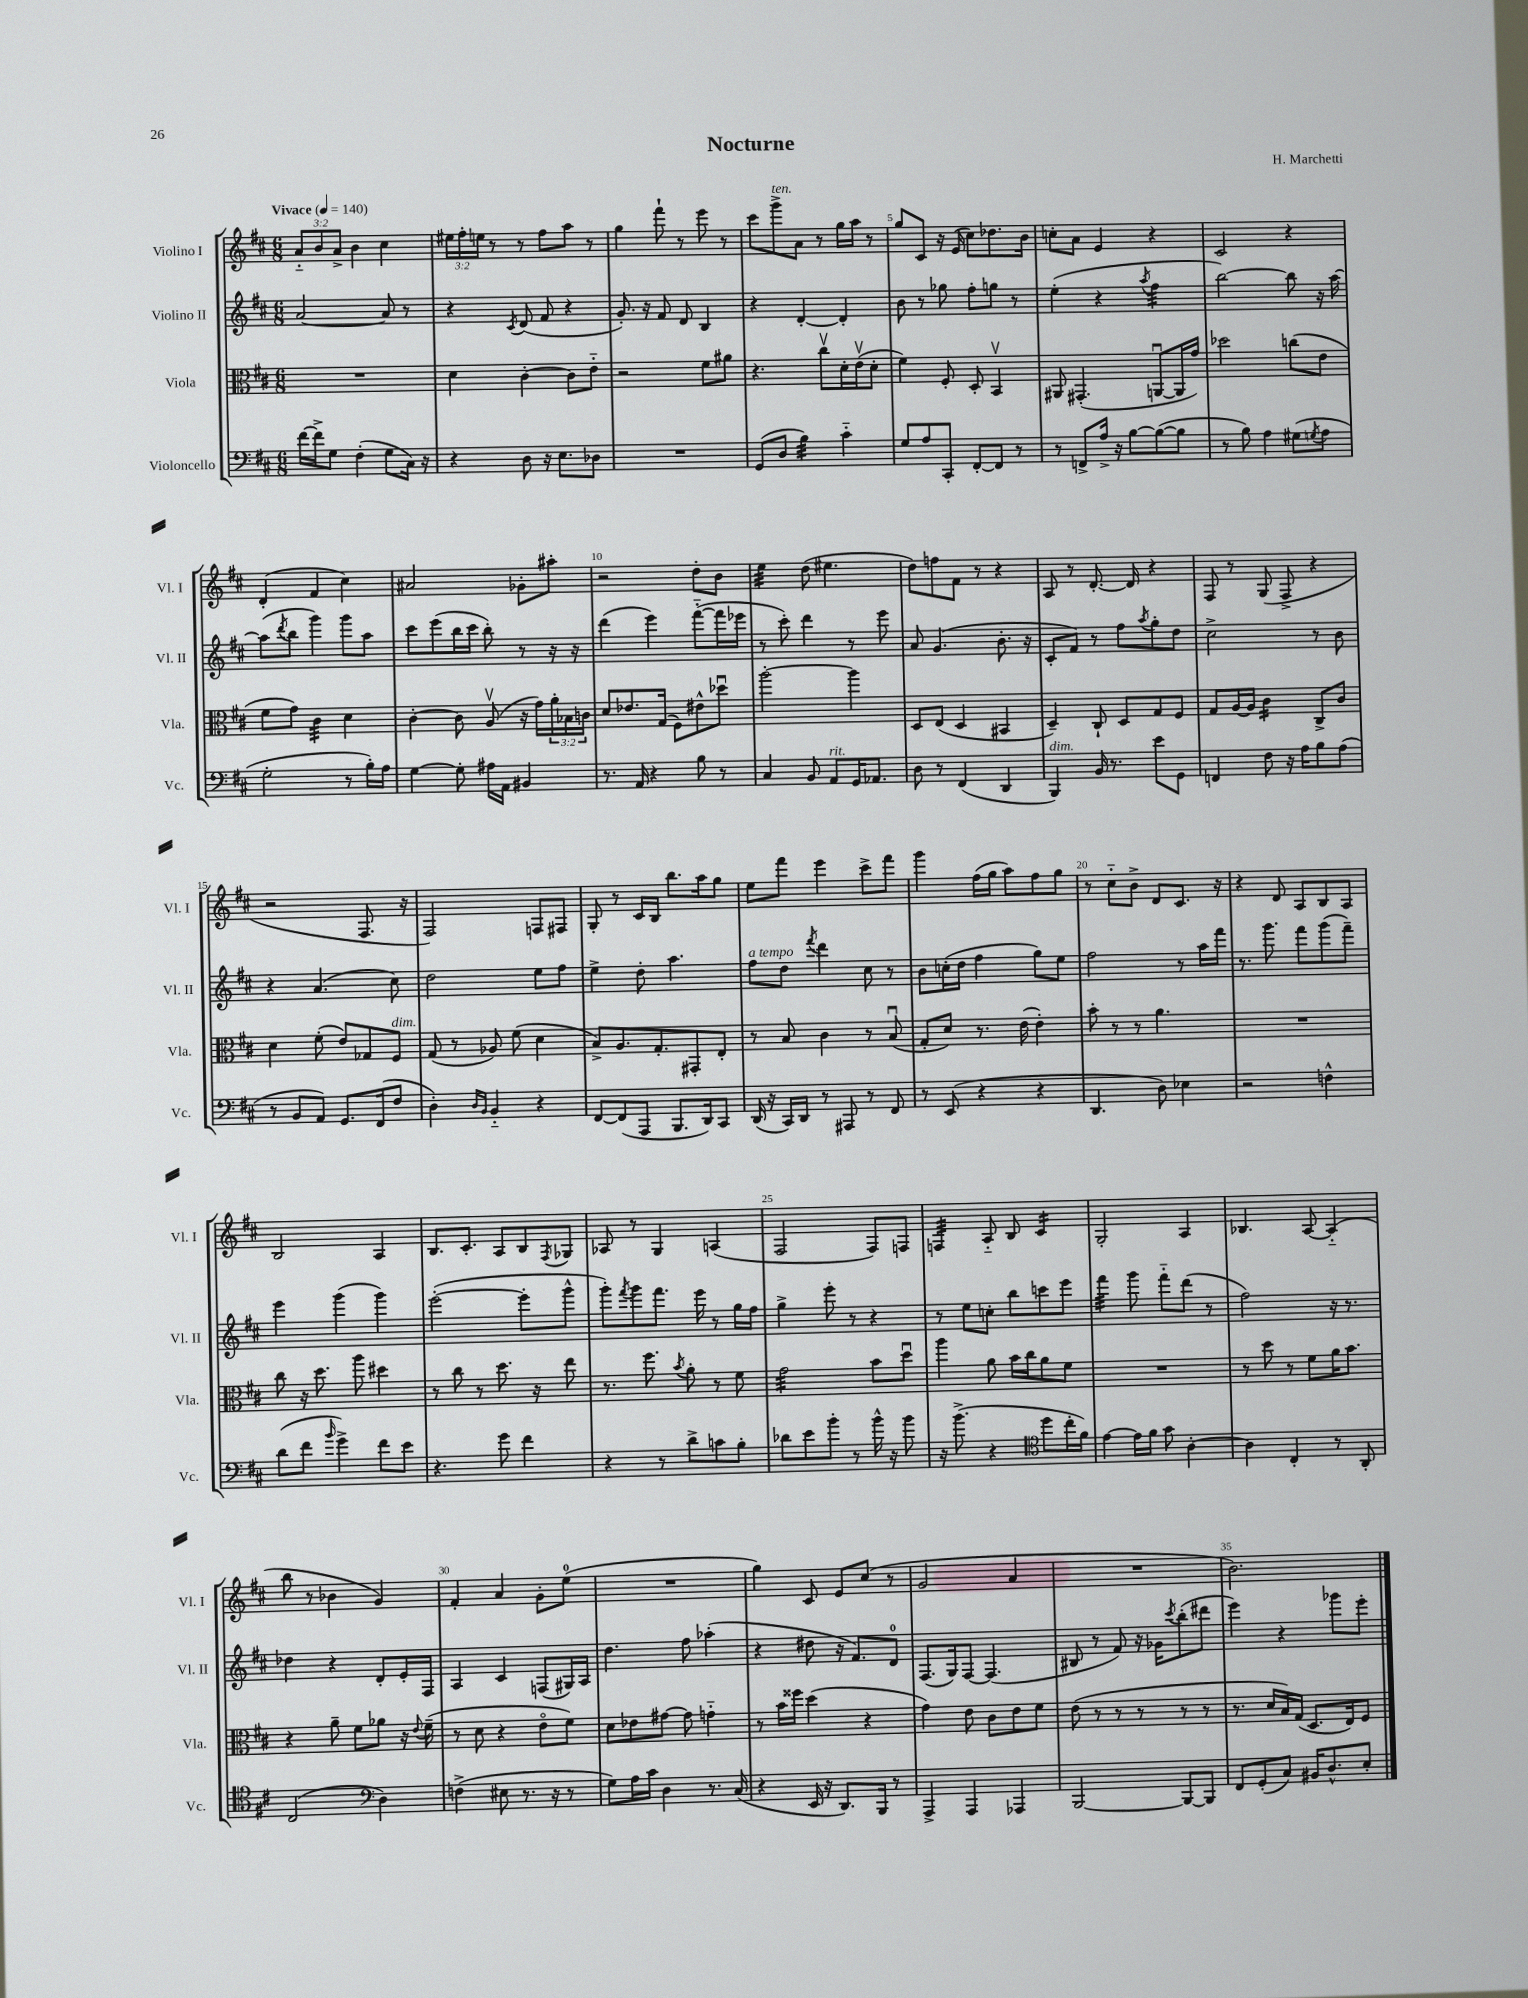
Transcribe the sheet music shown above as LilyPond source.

\header { title = "Nocturne" composer = "H. Marchetti" }
<<
\new StaffGroup <<
\new Staff = "s0" \with { instrumentName = "Violino I" shortInstrumentName = "Vl. I" } {
    \clef treble \key d \major \numericTimeSignature \time 6/8 \override Staff.TupletNumber.text = #tuplet-number::calc-fraction-text \tempo "Vivace" 4 = 140
    \tuplet 3/2 { a'8-_ b'8 a'8-> } b'4 cis''4 |
    \tuplet 3/2 { eis''16 fis''16-. e''16 } r8 r8 fis''8 a''8 r8 |
    g''4 fis'''8-! r8 e'''8 r8 |
    cis'''8 g'''8->^\markup { \italic "ten." } a'8 r8 g''16 a''16 r8 |
    g''8 cis'8 r16 e'16( cis''8) des''8. b'16 |
    c''8-. a'8 e'4 r4 |
    cis'2 r4 |
    d'4-.( fis'4 cis''4) |
    ais'2 ges'8-. ais''8-. |
    r2 d''8-. b'8 |
    e''4:32 d''8( eis''4. |
    d''8) f''8 fis'8 r8 r4 |
    a8 r8 d'8.~-. d'16 r4 |
    fis8 r8 g8( fis8-> r4 |
    r2 fis8. r16 |
    fis2) f8 fis8 |
    g8-. r8 cis'16 b16 b''8. a''16 g''8 |
    e''8 fis'''8 e'''4 cis'''8-> fis'''8 |
    g'''4 fis''16( g''16 a''8) fis''8 g''8 |
    r8 cis''8-_ b'8-> d'8 cis'8. r16 |
    r4 d'8 a8 b8 a8 |
    b2 a4 |
    b8. cis'8.-. a8 b8 \acciaccatura { fis8 } ges8 |
    aes8 r8 g4 a4( |
    fis2 fis8) f8 |
    f4:32 a8-_ b8 cis'4:16 |
    g2-. a4 |
    bes4. a8~ a4-_( |
    b''8 r8 bes'4 g'4) |
    fis'4-. a'4 g'8-. e''8-0( |
    R2. |
    g''4) cis'8 e'8 cis''8( r8 |
    g'2 a'4 |
    R2. |
    b'2.) \bar "|." |
}
\new Staff = "s1" \with { instrumentName = "Violino II" shortInstrumentName = "Vl. II" } {
    \clef treble \key d \major \numericTimeSignature \time 6/8
    a'2~ a'8 r8 |
    r4 \acciaccatura { cis'8 } d'8( fis'8 r4 |
    g'8.-.) r16 fis'8 d'8 b4 |
    r4 d'4~-. d'4-. |
    b'8 r8 ges''8 fis''8-. g''8 r8 |
    e''4-.( r4 \acciaccatura { a''8 } fis''4:32 |
    b''2~) b''8 r16 a''16~ |
    a''8( \acciaccatura { d'''8 } b''8 g'''4) g'''8 a''8 |
    cis'''8 e'''8( b''16 cis'''16 b''8-.) r8 r16 r16 |
    d'''4( e'''4) fis'''8~-_( fis'''16 ees'''16 |
    r8 cis'''8-.) d'''4 r8 e'''8 |
    a'8 g'4.( b'8.-. r16 |
    cis'8-. fis'8) r8 fis''8 \acciaccatura { a''8 } g''8-. d''8 |
    cis''2-> r8 b'8 |
    r4 a'4.( cis''8) |
    d''2 e''8 fis''8 |
    e''4-> d''8-. a''4. |
    fis''8^\markup { \italic "a tempo" } d''8 \acciaccatura { fis'''8 } d'''4 cis''8 r8 |
    b'8 c''16-.( d''16 fis''4 g''8) e''8 |
    fis''2 r8 a''16 fis'''16 |
    r8. g'''8. fis'''8 g'''8( fis'''8--) |
    e'''4 g'''4( g'''4) |
    e'''2~-.( e'''8-. g'''8-^ |
    g'''8-.) \acciaccatura { fis'''8 } g'''8 fis'''8. e'''16 r8 g''16 fis''16 |
    g''4-> e'''8-. r8 r4 |
    r8 e''8 c''8-. b''8 c'''8 e'''8 |
    fis'''4:32 g'''8 fis'''8-_ d'''8( r8 |
    fis''2) r16 r8. |
    des''4 r4 d'8-. e'16-. fis16 |
    a4 cis'4 f8( gis16) a16 |
    d''4. fis''8 aes''4-.( |
    r4 dis''8 r16 fis'8.) d'8-0 |
    fis8.( g16) fis8~ fis4.( |
    bis8 r8 fis'8) r16 ges'16 \acciaccatura { cis'''8 } b''8-.( dis'''8 |
    e'''4) r4 ges'''8 e'''8-. \bar "|." |
}
\new Staff = "s2" \with { instrumentName = "Viola" shortInstrumentName = "Vla." } {
    \clef alto \key d \major \numericTimeSignature \time 6/8 \override Staff.TupletNumber.text = #tuplet-number::calc-fraction-text
    R2. |
    d'4 cis'4~-. cis'8 e'8-_ |
    r2 fis'8 ais'8 |
    r4. cis''8\upbow d'16-. e'16\upbow( d'8-. |
    fis'4) fis8-. d8-. b,4\upbow |
    ais,8 gis,4.-.( a,8~\downbow a,16 g'16) |
    des''2 c''8( e'8 |
    fis'8 g'8) cis'4:32 d'4 |
    cis'4~-. cis'8 a8\upbow( r16 g'16) \tuplet 3/2 { a'16-. bes16 c'16 } |
    d'8 ees'8. g16( fis8) eis'8-^ des''8\downbow |
    a''2~-. a''4 |
    d8 e8( d4 bis,4 |
    d4--) cis8-! d8 g8 fis8 |
    g8 a16~ a16 cis'4:16 cis8-> cis'8 |
    d'4 fis'8-.( e'8) ges8 fis8^\markup { \italic "dim." } |
    g8( r8 aes8) fis'8( d'4 |
    b8->) a8. g8.-. gis,8-. e8-. |
    r8 b8 cis'4 r8 b8\downbow( |
    g8-. d'8) r8. e'16( e'4-.) |
    b'8-. r8 r8 a'4. |
    R2. |
    cis''8 r16 d''8. a''8 dis''4 |
    r8 cis''8 r8 d''8. r16 e''8 |
    r8. fis''8. \acciaccatura { b'8 } a'8-. r8 fis'8 |
    g'2:32 b'8 d''8\downbow |
    a''4 a'8 b'16 cis''16 a'8 fis'8 |
    R2. |
    r8 d''8 r8 fis'8 a'16 b'8. |
    r4 a'8-- fis'8 aes'8 r16 \appoggiatura { e'8 } fis'16--( |
    r8 d'8 r4 e'8\flageolet fis'8) |
    d'8 ees'8 gis'8~ gis'8 g'4-_ |
    r8 b'16 fisis''16 d''4( r4 |
    g'4) e'8 cis'8 e'8 fis'8 |
    e'8( r8 r8 r8 r8 r8 |
    r8. d'16 b16) g16( d8. e16) fis8 \bar "|." |
}
\new Staff = "s3" \with { instrumentName = "Violoncello" shortInstrumentName = "Vc." } {
    \clef bass \key d \major \numericTimeSignature \time 6/8
    fis'16~ fis'16-> g8 fis4-.( g8 cis16) r16 |
    r4 d8 r16 e8. des8 |
    R2. |
    g,8( d8 b4:32) cis'4-_ |
    g8 a8 cis,8-. fis,8~-. fis,8 r8 |
    r8 f,8-> a16-> r16 b8~ b8~( b8 |
    r8 b8) a4 gis8( \acciaccatura { g8 } a8 |
    g2-. r8 b16-.) a16 |
    g4~ g8-. ais16 a,16 bis,4 |
    r8. a,16 r4 b8 r8 |
    cis4 b,8 a,8^\markup { \italic "rit." } g,16 aes,8. |
    d8 r8 fis,4( d,4 |
    b,,4^\markup { \italic "dim." }) b,16 r8. e'8 g,8 |
    f,4 fis8 r16 a16 b8 a8( |
    r8 b,8 a,8) g,8. fis,16( fis8 |
    d4-.) \grace { d16 b,16 } b,4-_ r4 |
    fis,8~ fis,8( a,,8 b,,8. d,16) cis,8 |
    d,16( r16 cis,16) d,16 r8 ais,,8 r8 fis,8 |
    r8 e,8( r4 r4 |
    d,4. d8) ees4 |
    r2 f4-^ |
    d'8( fis'8 \grace { b'16 } g'4->) fis'8 e'8 |
    r4. g'8 fis'4 |
    r4 r8 d'8-> c'8 b8-. |
    des'8 e'8 b'8-. r8 b'16-^ r16 b'8 |
    r16 b'8.->( r4 \clef tenor d''8 cis''16-. fis'16) |
    e'4~ e'16 fis'16 g'8 a4~-. |
    a4 cis4-. r8 a,8-. |
    cis2( \clef bass d4) |
    f4->( eis8 r8. r16 r8 |
    g8) a16 cis'16 d4 r8. cis16( |
    r4 e,16 r16 d,8.) b,,16 r8 |
    a,,4-> a,,4 aes,,4 |
    b,,2~ b,,8~ b,,8 |
    fis,8 g,8-.( cis8) bis,16 d8.-^ e8-. \bar "|." |
}
>>
>>
\layout { \context { \Score \override BarNumber.break-visibility = ##(#f #t #t) barNumberVisibility = #(every-nth-bar-number-visible 5) } }
